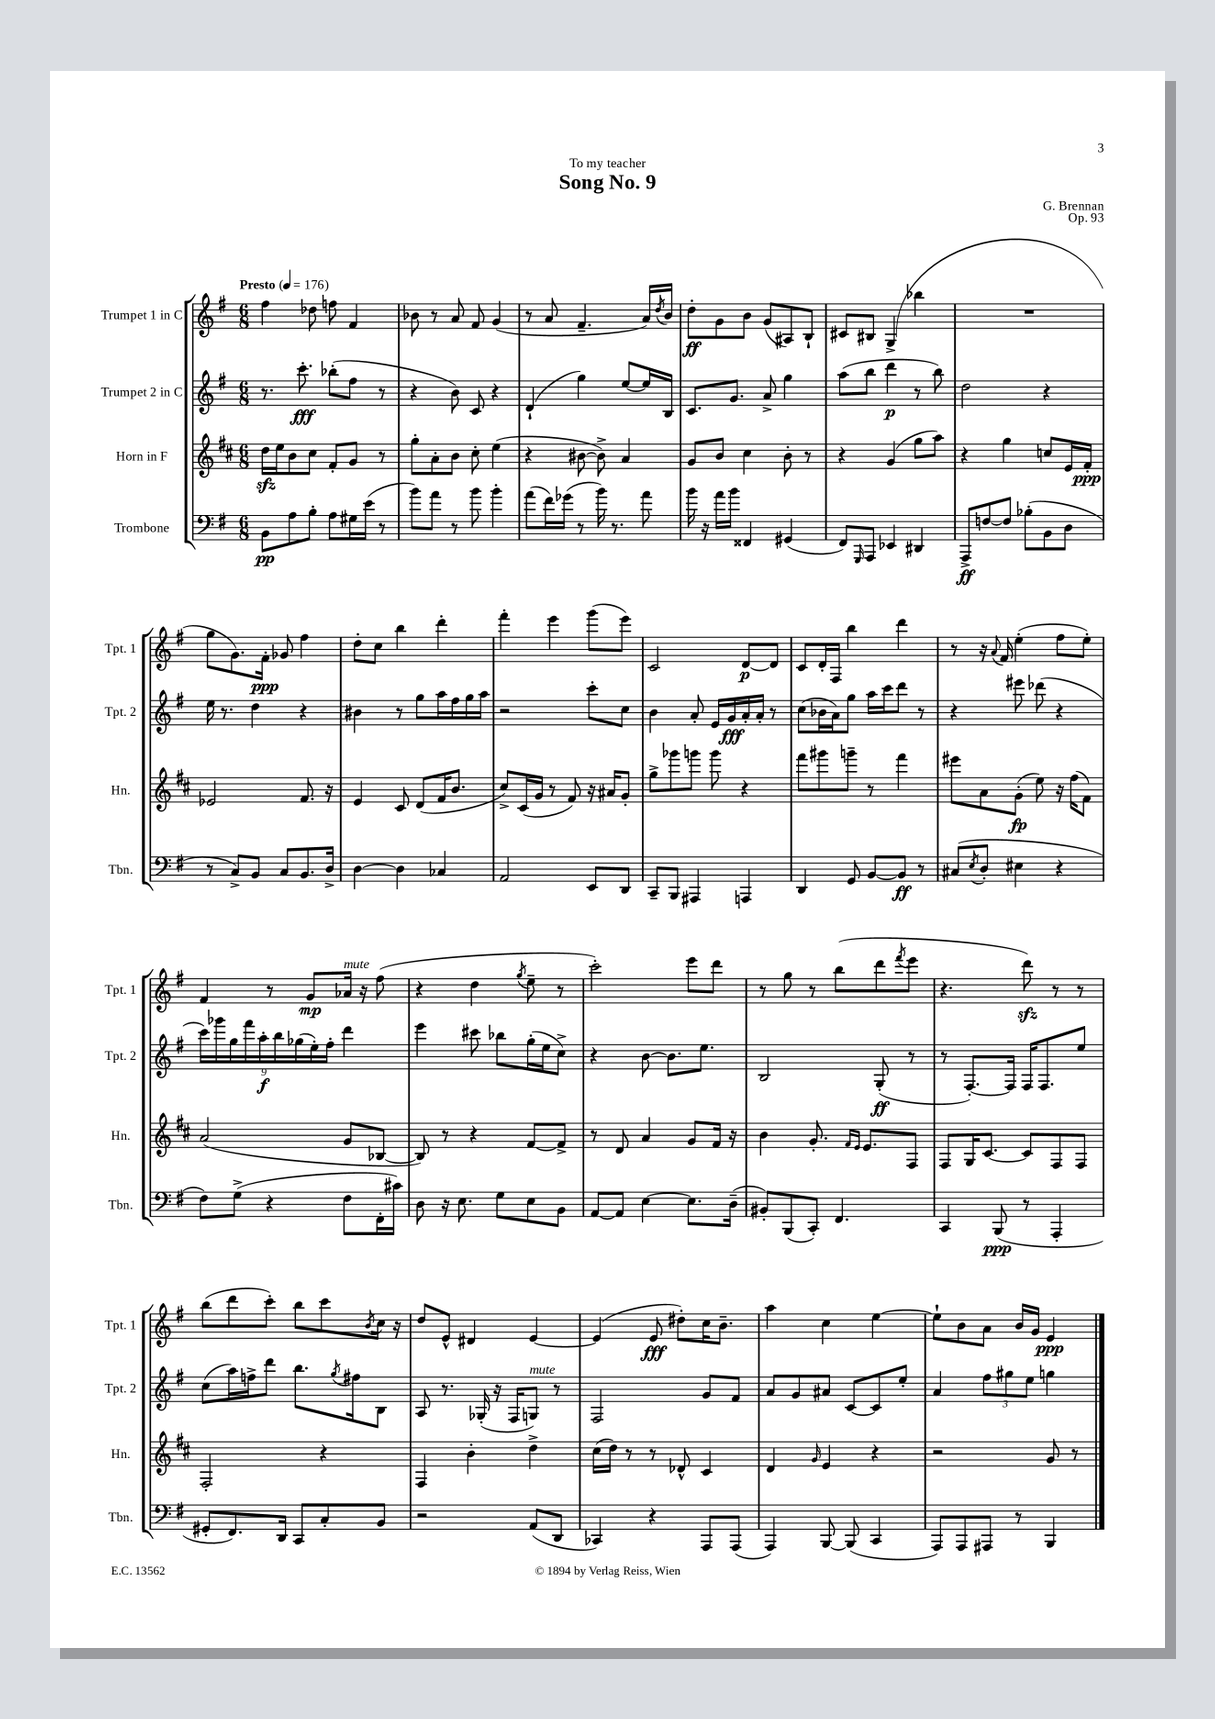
\header { title = "Song No. 9" composer = "G. Brennan" dedication = "To my teacher" opus = "Op. 93" }
<<
\new StaffGroup <<
\new Staff = "s0" \with { instrumentName = "Trumpet 1 in C" shortInstrumentName = "Tpt. 1" } {
    \clef treble \key g \major \numericTimeSignature \time 6/8 \tempo "Presto" 4 = 176
    fis''4 des''8 f''8 fis'4 |
    bes'8 r8 a'8 fis'8 g'4( |
    r8 a'8 fis'4.-- a'16) \acciaccatura { d''8 } b'16 |
    d''8-.\ff g'8 b'8 g'8( ais8) b8-! |
    cis'8 bis8 g4->( bes''4 |
    R2. |
    g''8 g'8.) fis'16-.\ppp ges'8 fis''4 |
    d''8-. c''8 b''4 d'''4-. |
    fis'''4-. e'''4 g'''8( e'''8) |
    c'2 d'8~\p d'8 |
    c'8 d'16-. fis16 b''4 d'''4 |
    r8 r16 \appoggiatura { a'8 } fis'16 e''4-.( fis''8 e''8-.) |
    fis'4 r8 g'8\mp aes'16^\markup { \italic "mute" } r16 fis''8( |
    r4 d''4 \acciaccatura { g''8 } e''8-- r8 |
    c'''2-.) e'''8 d'''8 |
    r8 g''8 r8 b''8( d'''8 \acciaccatura { fis'''8 } e'''8 |
    r4. d'''8\sfz) r8 r8 |
    b''8( d'''8 c'''8-.) b''8 c'''8 \acciaccatura { b'8 } c''16 r16 |
    d''8 e'8-^ dis'4 e'4~ |
    e'4( e'8\fff dis''8-.) c''16 b'8.-- |
    a''4 c''4 e''4~ |
    e''8-! b'8 a'8 b'16 g'16 e'4\ppp \bar "|." |
}
\new Staff = "s1" \with { instrumentName = "Trumpet 2 in C" shortInstrumentName = "Tpt. 2" } {
    \clef treble \key g \major \numericTimeSignature \time 6/8
    r8. c'''8.-.\fff bes''8-.( fis''8 r8 |
    r4 b'8) c'8 r4 |
    d'4-!( g''4) e''8~ e''16 b16 |
    c'8. g'8. a'8-> g''4 |
    a''8( b''8 d'''4\p r8 b''8) |
    d''2 r4 |
    e''16 r8. d''4 r4 |
    bis'4 r8 g''8 a''16 fis''16 g''16 a''16 |
    r2 c'''8-. c''8 |
    b'4 a'8-. e'16 g'16\fff a'16-. a'16-. r8 |
    c''8( bes'16 a'16) g''8 a''16 c'''16 d'''8 r8 |
    r4 eis'''8 des'''8( r4 |
    \tuplet 9/8 { c'''16) ges'''16 g''16 fis'''16 a''16-.\f b''16 ges''16( e''16-.) fis''16-. } d'''4 |
    e'''4 cis'''8 bes''8 g''16-.( e''16 c''8->) |
    r4 b'8~ b'8. e''8. |
    b2 g8-.\ff( r8 |
    r8 fis8.~-.) fis16 fis16 fis8. e''8 |
    c''8( a''16) f''16-> d'''8 b''8. \acciaccatura { g''8 } fis''16 b8 |
    a8 r8. ges16-.( r16 fis16 g8^\markup { \italic "mute" }) r8 |
    fis2 g'8 fis'8 |
    a'8 g'8 ais'8 c'8~ c'8 e''8-. |
    a'4 \tuplet 3/2 { fis''8 gis''8 e''8 } g''4 \bar "|." |
}
\new Staff = "s2" \with { instrumentName = "Horn in F" shortInstrumentName = "Hn." } {
    \clef treble \key d \major \numericTimeSignature \time 6/8
    d''16\sfz e''16 b'8 cis''8 fis'8-. g'8 r8 |
    g''8-. a'8-. b'8 cis''8-. e''4( |
    r4 bis'8~ bis'8->) a'4 |
    g'8 b'8 cis''4 b'8-. r8 |
    r4 g'4( g''8 a''8) |
    r4 g''4 c''8 e'16 fis'16-.\ppp |
    ees'2 fis'8. r16 |
    e'4 cis'8 d'8( fis'16 b'8. |
    cis''8->) cis'16( g'16 r8 fis'8) r16 ais'16 g'8-. |
    g''8-> ges'''8 g'''8 g'''8 r4 |
    fis'''8 gis'''8 g'''8-- r8 fis'''4 |
    eis'''8 a'8 g'8-.\fp( e''8) r16 fis''16( fis'8) |
    a'2( g'8 bes8~ |
    bes8) r8 r4 fis'8~ fis'8-> |
    r8 d'8 a'4 g'8 fis'16 r16 |
    b'4 g'8.-. \grace { fis'16 e'16 } e'8. fis8 |
    fis8 g16 cis'8.~ cis'8 fis8 fis8 |
    fis2-. r4 |
    fis4 b'4-. d''4-> |
    cis''16( d''16) r8 r8 des'8-^ cis'4 |
    d'4 \grace { g'16 } e'4 r4 |
    r2 g'8 r8 \bar "|." |
}
\new Staff = "s3" \with { instrumentName = "Trombone" shortInstrumentName = "Tbn." } {
    \clef bass \key g \major \numericTimeSignature \time 6/8
    b,8\pp a8 b8-. a8 gis16 e'16( r8 |
    b'8) a'8 r8 b'8 b'4-. |
    a'8( fis'16) ges'16( r8 b'16) r8. a'8 |
    b'16 r16 a'16 b'16 fisis,4 gis,4( |
    fis,8) \grace { g,,16 } a,,8 ees,4 dis,4 |
    a,,8->\ff f8~ f8 bes8-.( b,8 d8 |
    r8 c8->) b,8 c8 b,8. d16-> |
    d4~ d4 ces4 |
    a,2 e,8 d,8 |
    c,8-- b,,8 ais,,4 a,,4 |
    d,4 g,8 b,8~ b,8\ff r8 |
    cis8( \acciaccatura { e8 } d8-. eis4 r4 |
    fis8) g8->( r4 fis8 fis,16-. cis'16) |
    d8 r16 e8. g8 e8 b,8 |
    a,8~ a,8 e4~ e8. d16--( |
    bis,8-.) b,,8( c,8-.) fis,4. |
    c,4 b,,8\ppp( r8 a,,4-. |
    gis,8-. fis,8.) d,16 c,8 c8-. b,8 |
    r2 a,8( d,8 |
    ces,4) r4 a,,8 a,,8( |
    a,,4) b,,8~ b,,8( c,4 |
    a,,8) a,,8 ais,,8 r8 b,,4 \bar "|." |
}
>>
>>
\layout { \context { \Score \remove "Bar_number_engraver" } }
